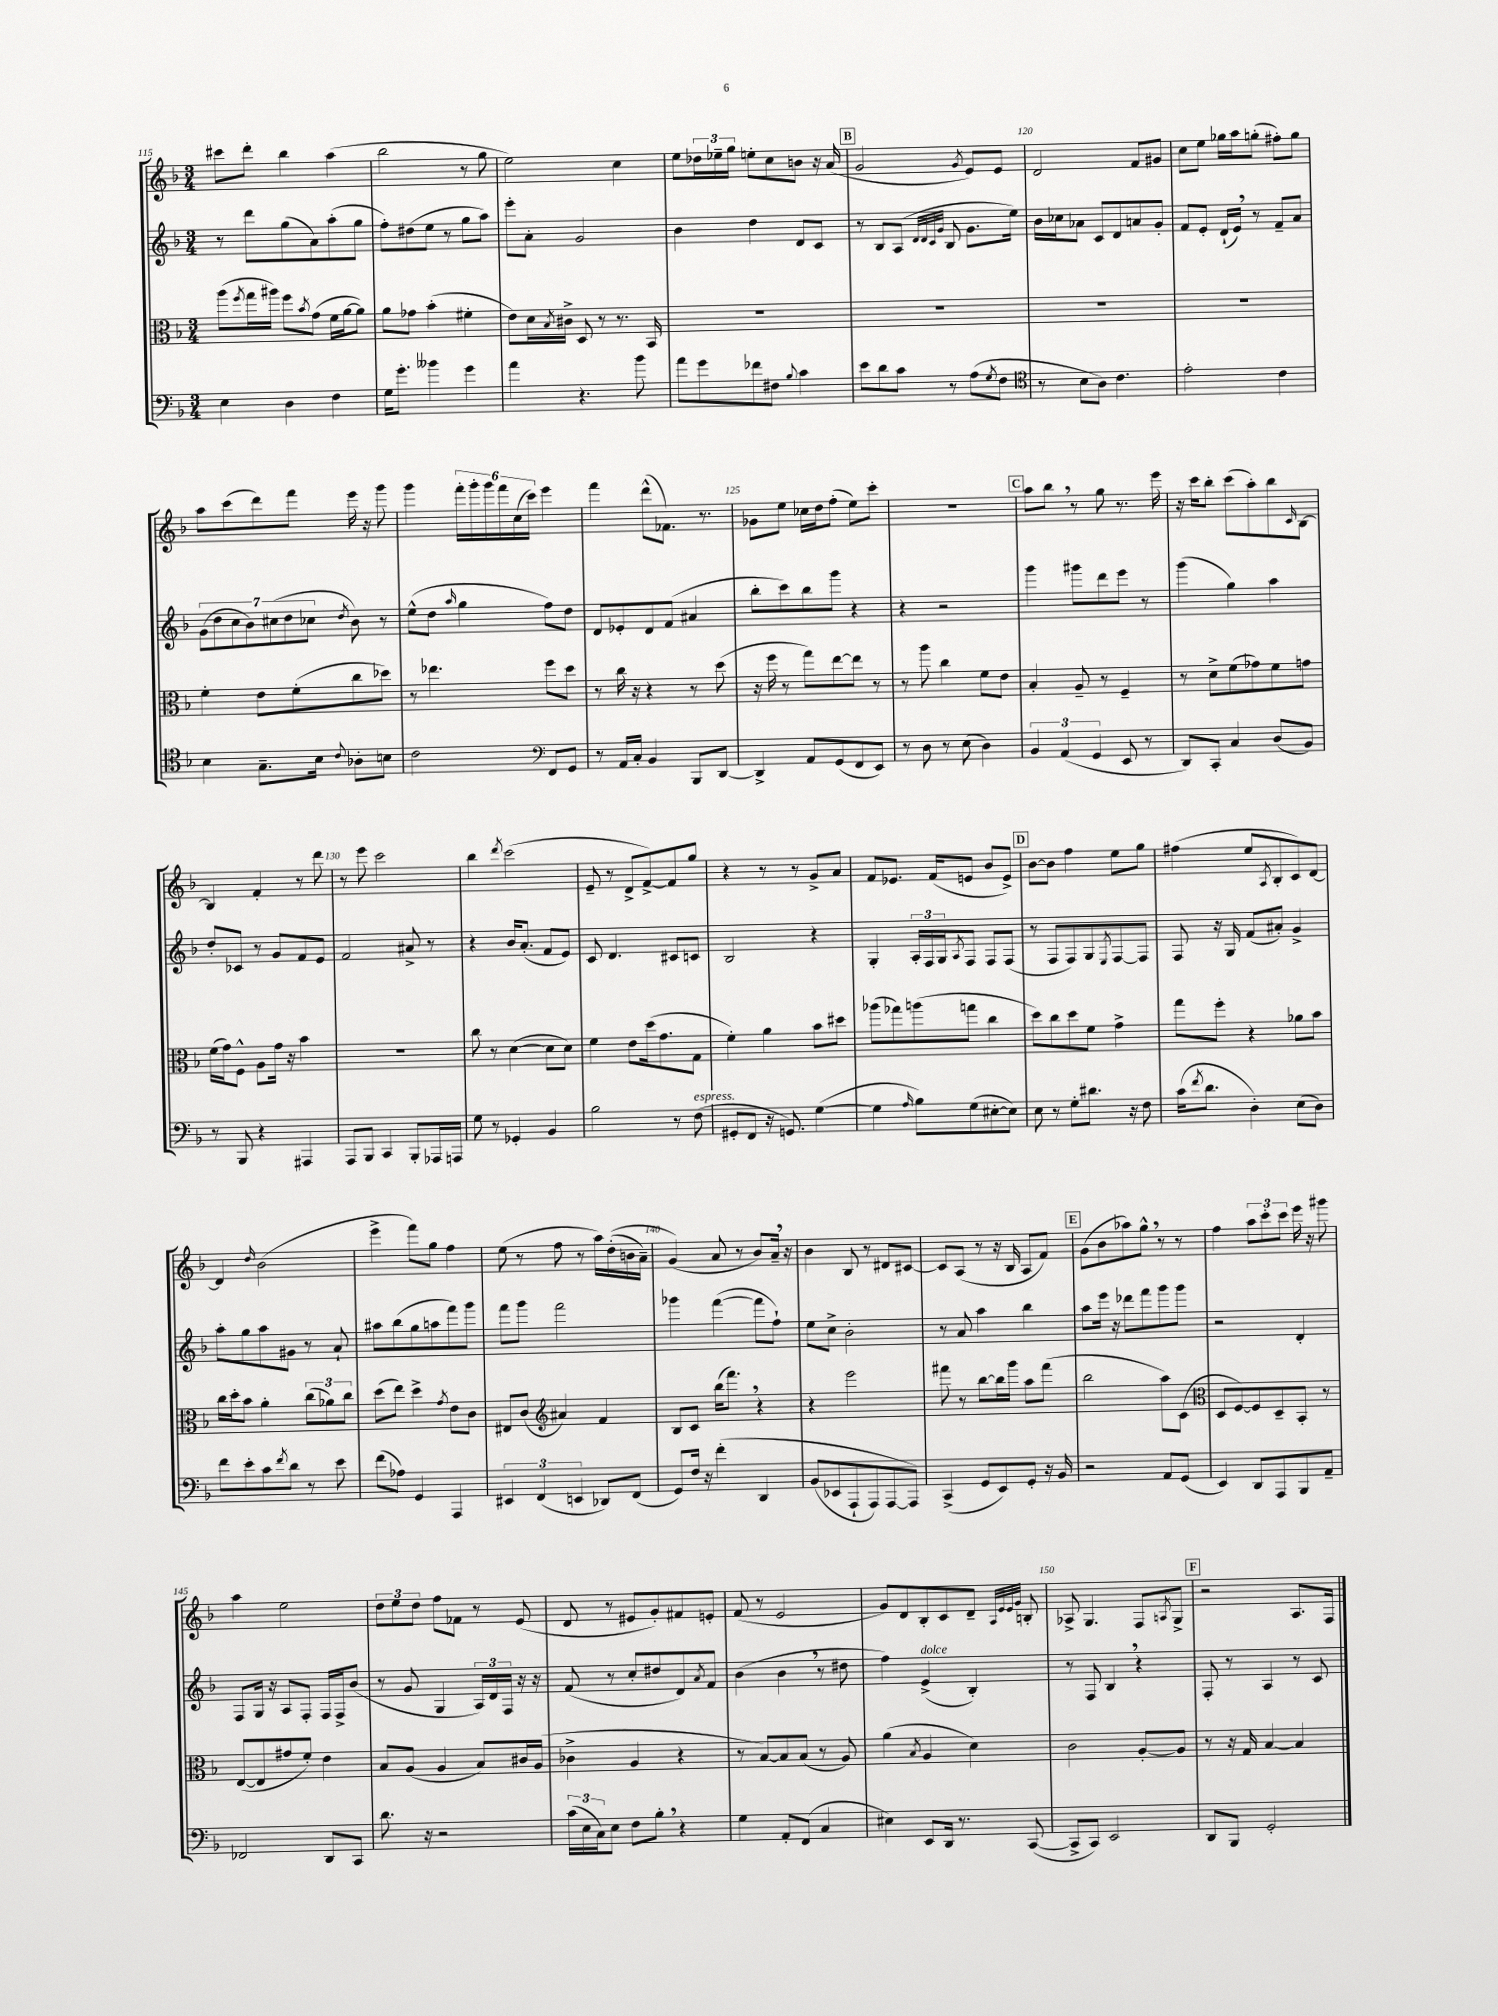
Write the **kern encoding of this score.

**kern	**kern	**kern	**kern
*part4	*part3	*part2	*part1
*staff4	*staff3	*staff2	*staff1
*clefF4	*clefC3	*clefG2	*clefG2
*k[b-]	*k[b-]	*k[b-]	*k[b-]
*M3/4	*M3/4	*M3/4	*M3/4
=115	=115	=115	=115
4E\	(8aa\L	8r	8ccc#X\L
.	8qff/	.	.
.	16gg\L	8ddd\L	8ddd'\J
.	16aa#X\JJ)	.	.
4D\	8ff\L	(8gg\	4bb-\
.	8qb-/	.	.
.	(8g\J	8a\)	.
4F\	16f\LL	(8aa'\	(4aa\
.	[16a\J	.	.
.	8a\J])	8gg\J	.
=116	=116	=116	=116
16G\KL	8a\L	8ff'\L)	2bb-\
8.g'\J	.	.	.
.	8g-X\J	(8dd#X\	.
4b--X\	(4b-'\	8ee\J	.
.	.	8r	.
4g\	4f#X'\	8gg\L	8r
.	.	8aa\J)	8gg\
=117	=117	=117	=117
4a\	8e\L)	8eee'\L	2ee\)
.	16d\L	8a'\J	.
.	8qB-/	.	.
.	16c#X^\JJ	.	.
4.r	8D/	2g/	.
.	8r	.	.
.	8.r	.	4cc\
8b-\	.	.	.
.	16BB-/	.	.
=118	=118	=118	=118
8a\L	2.r	4b-\	8ee\L
8g\	.	.	24dd-X\L
.	.	.	24ee-X~\
.	.	.	24gg\JJ
8f-X\	.	4dd\	8een'\L
8F#X\J	.	.	8cc\
8qqB-/	.	.	.
4c\	.	8d/L	8bn\J
.	.	8c/J	16r
.	.	.	(16a/
!!LO:REH:place=s1:t=B
=119	=119	=119	=119
8e\L	2.r	8r	2g/
8d\	.	8B-/L	.
8c\J	.	(8A/J	.
.	.	32qqd/LLL	.
.	.	32qqd/	.
.	.	32qqc/	.
.	.	32qqg/JJJ	.
8r	.	8B-/	.
.	.	.	8qg/
(8A\L	.	8.g\L	8e/L)
8qG/	.	.	.
8F\J	.	.	8e/J
.	.	16ee\Jk)	.
=120	=120	=120	=120
*clefC4	*	*	*
8r	2.r	16b-\LL	2d/
.	.	16cc-X\J	.
8B-\L	.	8a-X\J	.
8A\J)	.	8c/L	.
4.c\	.	8d/	.
.	.	8an/	8f/L
.	.	8g'/J	8g#X/J
=121	=121	=121	=121
2e'\	2.r	8f/L	8cc\L
.	.	8e'/J	8ee\J
.	.	(16d`/LL	16gg-X\LL
.	.	16e,/JJ)	16aa\J
.	.	8r	(8ggn'\J
4c\	.	8f~/L	8ff#X'\L)
.	.	8a/J	8gg\J
!!LO:LB:g=z
=122	=122	=122	=122
4B-\	4f'\	(14g\L	8aa\L
.	.	14dd\	.
.	.	.	(8ccc\
.	.	14cc\	.
.	.	14b-\)	.
8.G~\L	8e\L	.	8ddd\)
.	.	(14cc#X\	.
.	.	14dd\	.
.	(8f'\	.	8fff\J
.	.	14cc-X\J	.
16B-\Jk	.	.	.
8qqc/	.	8qdd/	.
8A-X'\L	8cc\	8b-\)	16eee\
.	.	.	16r
8Bn\J	8dd-X\J)	8r	8ggg\
=123	=123	=123	=123
2c\	8r	(8ee^^\L	4ggg\
.	4.ee-X\	8dd\J	.
.	.	16qqaa/	.
.	.	4gg\	24fff'\LL
.	.	.	24ggg'\
.	.	.	24ggg\
.	.	.	24fff\
.	.	.	(24cc\
.	.	.	24ccc\JJ)
*clefF4	*	*	*
8FF/L	8ff\L	8ff\L)	4eee\
8GG/J	8dd\J	8dd\J	.
=124	=124	=124	=124
8r	8r	8d/L	4fff\
16AA/LL	16cc\	8e-X'/	.
16C'/JJ	16r	.	.
4BB-/	4r	8d/	(8ddd^^\L
.	.	(8f/J	8.f-X\J)
8BBB-/L	8r	4a#X/	.
.	.	.	8.r
[8DD/J	(8dd\	.	.
=125	=125	=125	=125
4DD^/]	16r	8bb-'\L	8g-X\L
.	16ff\	.	.
.	8r	8ccc\)	8ee\J
8AA/L	8gg\L)	8bb-\	16cc-X\LL
.	.	.	16dd\J
(8GG/	[8ee\	8ggg\J	(8ff'\J
8FF/	8ee\J]	4r	8ee\L)
8EE/J)	8r	.	8ccc'\J
=126	=126	=126	=126
8r	8r	4r	2.r
8D\	8aa\	.	.
8r	4cc\	2r	.
(8E\	.	.	.
4D\)	8f\L	.	.
.	8e\J	.	.
!!LO:REH:place=s1:t=C
=127	=127	=127	=127
6BB-/	4B-'/	4ggg\	8aa\L
.	.	.	8bb-,\J
(6AA/	.	.	.
.	8A~/	8ggg#X\L	8r
6GG/	.	.	.
.	8r	8ddd\	8gg\
8EE/	4F~/	8eee\J	8.r
8r	.	8r	.
.	.	.	16eee\
=128	=128	=128	=128
8DD/L)	8r	(4ggg\	16r
.	.	.	16ccc\KL
8CC'/J	8d^\L	.	8bb-'\J
4C/	(8f\	4gg\)	(8ccc\L
.	8g-X\)	.	8aa'\)
(8D/L	8f\	4aa\	8bb-\
.	.	.	16qqc/
8BB-/J)	8gn\J	.	[8B-\J
!!LO:LB:g=z
=129	=129	=129	=129
8r	(16f\LL	8dd'/L	4B-/]
.	16g\J)	.	.
8BBB-/	8F^^\J	8c-X/J	.
4r	8A\L	8r	4f'/
.	16g\Jk	8g/L	.
.	16r	.	.
4AAA#X/	4b-\	8f/	8r
.	.	8e/J	8ddd\
=130	=130	=130	=130
8AAA/L	2.r	2f/	8r
8BBB-/J	.	.	8eee\
4CC/	.	.	2ccc\
8BBB-'/L	.	8a#X^/	.
16AAA-X/L	.	8r	.
16AAAn/JJ	.	.	.
=131	=131	=131	=131
8G\	8cc\	4r	4bb-\
8r	8r	.	.
.	.	.	8qddd/
4GG-X'/	([4d\	16b-/KL	(2ccc\
.	.	(8.a'/J	.
4BB-/	8d\L]	8f/L	.
.	8d\J)	8e/J)	.
=132	=132	=132	=132
2B-\	4f\	8c/	8e~/
.	.	4.d/	8r
.	8e\L	.	8d^/L
.	(16dd\k	.	[8f^/)
.	8.g\	.	.
8r	.	8c#X/L	8f/]
!LO:TX:a:i:t=espress.	!	!	!
(8F\	8G\J	8cn/J	8gg/J
=133	=133	=133	=133
8GG#X'/L	4f'\)	2B-/	4r
8FF/J	.	.	.
16r	4a\	.	8r
8.GGn/)	.	.	.
.	.	.	8r
([4G\	8b-\L	4r	8g^/L
.	8dd#X\J	.	8a/J
=134	=134	=134	=134
4G\]	(8aa-X\L	4G'/	8f/L
.	8gg-X\)	.	8.e-X/J
16qqA/	.	.	.
8B-\L)	(8aan\	24A'/LL	.
.	.	24F/	.
.	.	.	(16f/KL
.	.	24G/J	.
.	.	8qA/	.
(8G\	8ggn\J	8F/J	8en/J
[8E#X'\	4cc\	8F/L	8b-/L
8E#\J])	.	(8F/J	8e^/J)
!!LO:REH:place=s1:t=D
=135	=135	=135	=135
8E\	8dd\L)	8r	[8b-\L
8r	8cc\	8F/L	8b-\J]
8G'\L	8dd\	8F/)	4ff\
8.d#X\J	8f\J	8G/	.
.	.	8qE/	.
.	4g^\	[8F/	8ee\L
16r	.	.	.
8F\	.	8F/J]	8gg\J
=136	=136	=136	=136
(16c\KL	8gg\L	8F/	(4ff#X\
8qf/	.	.	.
8.d\J	.	.	.
.	8ff'\J	16r	.
.	.	16G/	.
4D'\)	4r	(8f/L	8ee/L
.	.	.	8qA/
.	.	8a#X'/J)	8B-'/
(8E\L	8a-X\L	4g^/	8c/)
8D\J)	8b-\J	.	[8d/J
!!LO:LB:g=z
=137	=137	=137	=137
8f\L	16cc\LL	8aa'\L	4d/]
.	16dd'\J	.	.
8e'\	8b-\J	8gg\	.
.	.	.	16qqdd/
8c\	4a'\	8aa\	(2b-\
8qf/	.	.	.
8d\J	.	8g#X\J	.
8r	(12cc\L	8r	.
.	12a-X\)	.	.
8e\	.	8a`/	.
.	12cc\J	.	.
=138	=138	=138	=138
(8f\L	(8dd\L	8aa#X\L	4eee^\
8A-X\J)	8ee\J)	(8bb-\	.
4GG/	4dd^\	8gg\	8fff\L)
.	.	8aan\	8gg\J
.	8qg/	.	.
4AAA/	8e\L	8fff\)	4ff\
.	8c\J	8ggg\J	.
=139	=139	=139	=139
6EE#X/	8E#X/L	8fff\L	(8ee\
.	(8c/J	8ggg\J	8r
(6FF/	.	.	.
*	*clefG2	*	*
.	4a#X/)	2fff\	8ff\
6EEn/	.	.	.
.	.	.	8r
8DD-X/L)	4f/	.	16aa\LL)
.	.	.	((16dd'\
(8FF/J	.	.	16bn\
.	.	.	16a~\JJ)
=140	=140	=140	=140
8GG/L)	8B-/L	4ggg-X\	(4g/)
16F/Jk	8c/J	.	.
16r	.	.	.
(4f'\	(16bb-\KL	([4fff\	8a/
.	8.fff,\J)	.	.
.	.	.	8r
4DD/	4r	8fff\L]	8b-/L)
.	.	8ff`\J)	16a~,/Jk
.	.	.	16r
=141	=141	=141	=141
(8BB-/L	4r	8ee\L	4b-\
8EE-X/	.	8cc^\J	.
8AAA`/	2eee\	2b-'\	8B-/
8AAA/)	.	.	8r
[8AAA/	.	.	8d#X/L
8AAA/J])	.	.	[8c#X/J
=142	=142	=142	=142
(4CC^/	8fff#X\	8r	8c#/L]
.	8r	8a/	(8A/J
8GG/L	[8bb-\L	4aa\	8r
8EE/)	16bb-\L]	.	16r
.	16ggg\JJ	.	16B-/
8GG'/J	8aa\L	4bb-\	8A/L
16r	(8fff#\J	.	8f/J)
16BB-/	.	.	.
!!LO:REH:place=s1:t=E
=143	=143	=143	=143
2r	2bb-\	8aa\L	(8g\L
.	.	16eee\Jk	8b-\
.	.	16r	.
.	.	8ddd-X\L	8aa-X\)
.	.	8fff\	8gg^^,\J
8AA/L	8aa\L)	8ggg\	8r
(8GG/J	(8c\J	8ggg\J	8r
=144	=144	=144	=144
*	*clefC3	*	*
4EE/)	8D/L	2r	4ff\
.	[8F/)	.	.
8DD/L	8F/]	.	12aa\L
.	.	.	12ccc'\
8AAA/	8D~/	.	.
.	.	.	12ccc\J
8BBB-/	8BB-'/J	4d'/	16eee\
.	.	.	16r
8AA~/J	8r	.	8ggg#X\
!!LO:LB:g=z
=145	=145	=145	=145
2FF-X/	([8E/L	8F/L	4aa\
.	8E/]	16G/Jk	.
.	.	16r	.
.	8g#X/	8A/L	2ee\
.	8f'/J)	8F'/J	.
8DD/L	4e\	16F/LL	.
.	.	16F^/J	.
8CC/J	.	(8b-/J	.
=146	=146	=146	=146
8.d\	8B-/L	8r	12dd\L
.	.	.	12ee\
.	(8A/J	8g/	.
.	.	.	12dd\J
16r	.	.	.
2r	4A/	4G/	8ff\L
.	.	.	8f-X\J
.	8B-/L)	24A/LL)	8r
.	.	24d/	.
.	.	24F/JJ	.
.	16c#X/L	16r	(8e/
.	(16A/JJ	16r	.
=147	=147	=147	=147
(24c\LL	4c-X^\	(8f/	8d/
24E\	.	.	.
24C\J)	.	.	.
8E\J	.	8r	8r
8F\L	4A/	8cc'/L	8e#X/L
8B-',\J	.	8dd#X/	8g'/)
4r	4r	8d/)	8f#X/
.	.	8qa/	.
.	.	8f/J	8en'/J
=148	=148	=148	=148
4G\	8r	(4b-\	(8f/
.	[8B-/L)	.	8r
8AA'/L	8B-/]	4b-,\	2e/
(8FF/J	(8B-/J	.	.
4C/	8r	8r	.
.	8A/)	8dd#X\	.
=149	=149	=149	=149
4E#X\)	(4a\	4ff\)	8g/L)
.	.	.	8d/
.	8qB-/	.	.
!	!	!LO:TX:a:i:t=dolce	!
8EE/L	4A/	(4e^/	8B-'/
16DD/Jk	.	.	8c/
8.r	.	.	.
.	4d\)	4B-'/)	8d~/J
.	.	.	32qqA/LLL
.	.	.	32qqe/
.	.	.	32qqe/
.	.	.	32qqg/JJJ
([8CC/	.	.	8Bn'/
=150	=150	=150	=150
8CC^/L]	2c\	8r	8A-X^/
8CC/J)	.	8F/	4.G/
2EE/	.	4B-,/	.
.	[8A'/L	4r	8F/L
.	.	.	8qAn/
.	8A/J]	.	8G^/J
!!LO:REH:place=s1:t=F
=151	=151	=151	=151
8DD/L	8r	8F'/	2r
8BBB-/J	16r	8r	.
.	16G/	.	.
2GG'/	[4B-/	4A/	.
.	4B-/]	8r	8.A/L
.	.	8c/	.
.	.	.	16F/Jk
==	==	==	==
*-	*-	*-	*-
